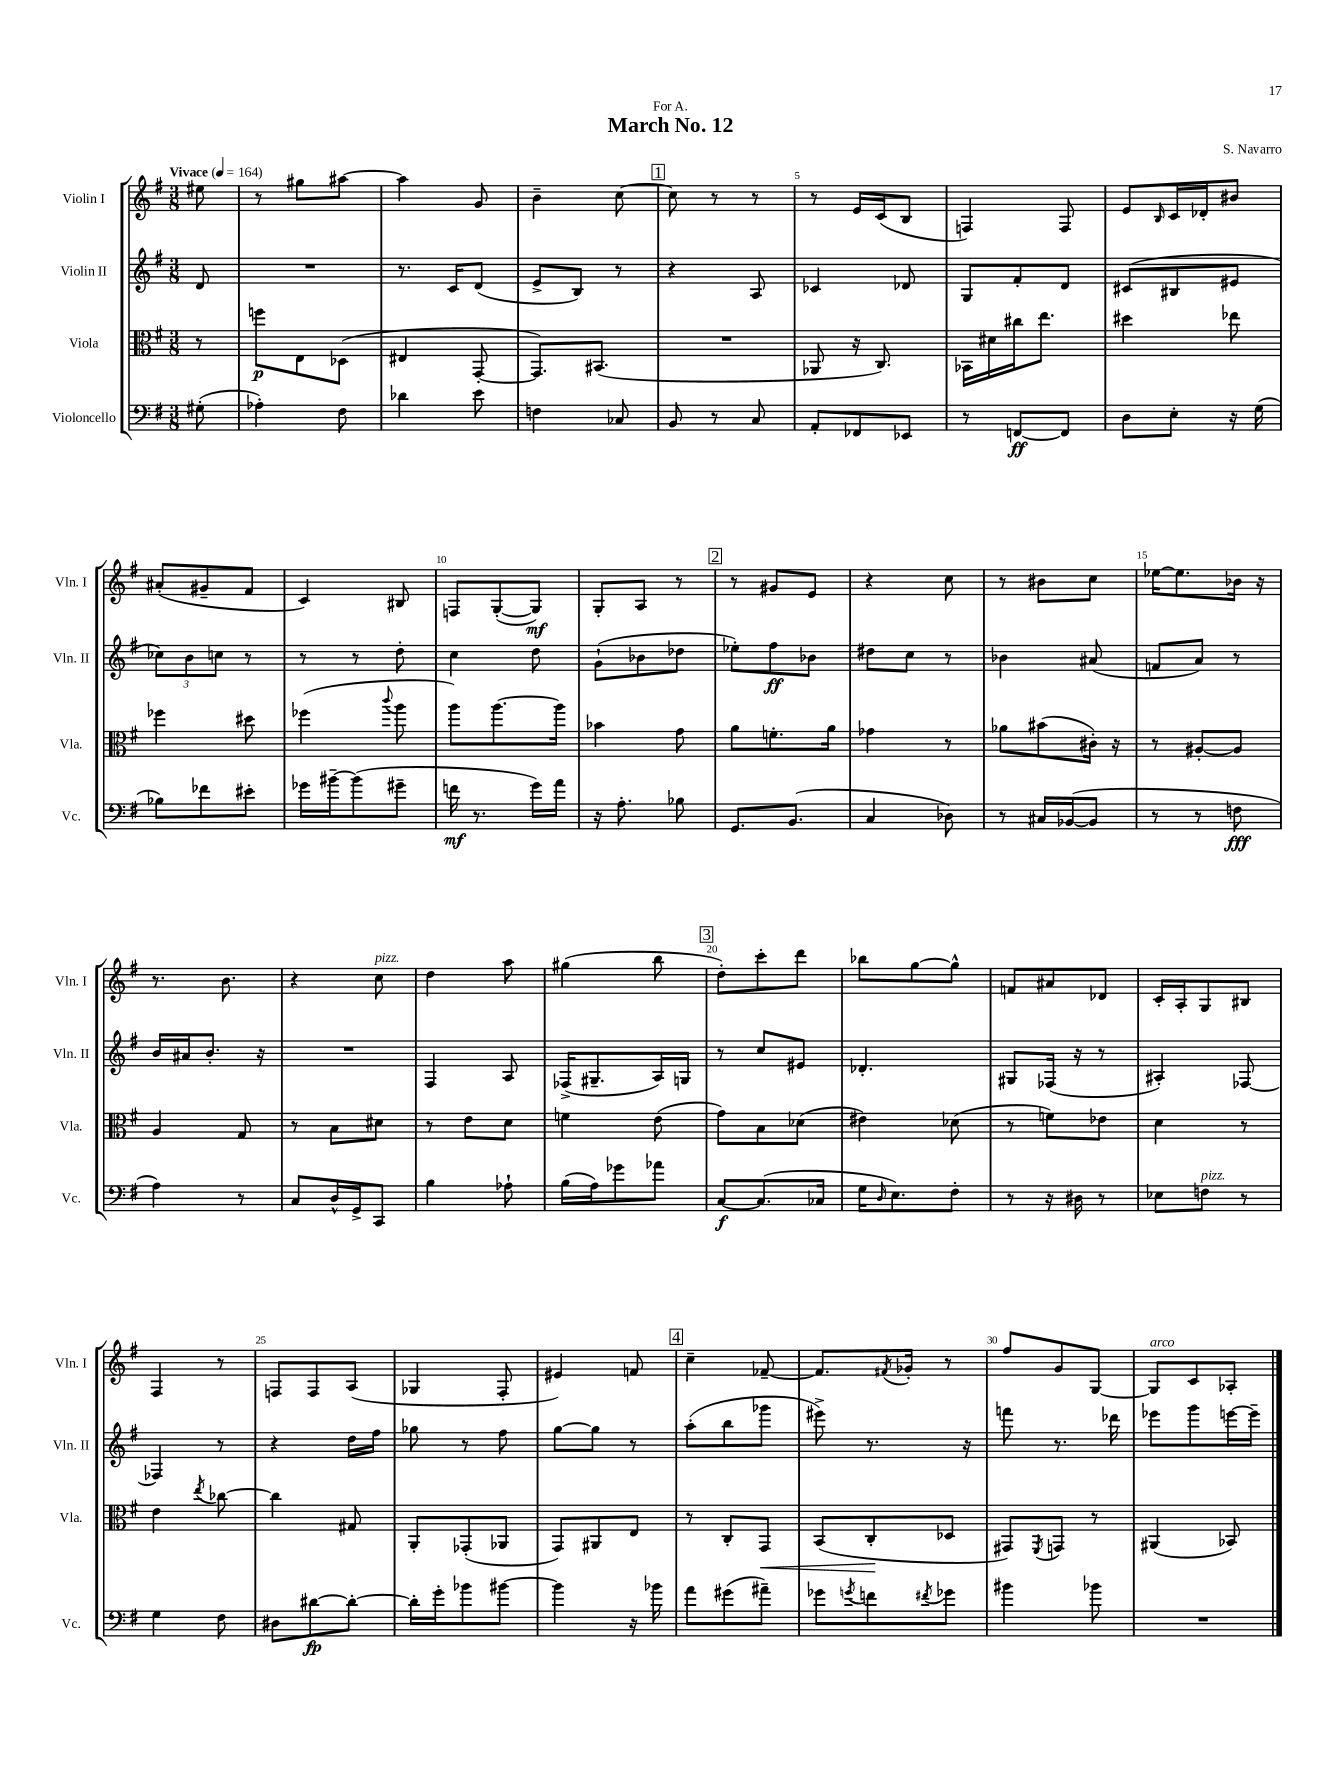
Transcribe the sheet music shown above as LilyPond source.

\header { title = "March No. 12" composer = "S. Navarro" dedication = "For A." }
<<
\new StaffGroup <<
\new Staff = "s0" \with { instrumentName = "Violin I" shortInstrumentName = "Vln. I" } {
    \clef treble \key g \major \numericTimeSignature \time 3/8 \partial 8 \tempo "Vivace" 4 = 164
    eis''8 |
    r8 gis''8 ais''8~ |
    ais''4 g'8 |
    b'4-- c''8~ |
    \mark \markup { \box "1" } c''8 r8 r8 |
    r8 e'16 c'16( b8 |
    f4) f8 |
    e'8 \grace { b16 } c'16 des'16-. bis'8 |
    ais'8-.( gis'8-- fis'8 |
    c'4) bis8 |
    f8 g8~-.( g8\mf) |
    g8-. a8 r8 |
    \mark \markup { \box "2" } r8 gis'8 e'8 |
    r4 c''8 |
    r8 bis'8 c''8 |
    ees''16~ ees''8. bes'16 r16 |
    r8. b'8. |
    r4 c''8^\markup { \italic "pizz." } |
    d''4 a''8 |
    gis''4( b''8 |
    \mark \markup { \box "3" } d''8-.) c'''8-. d'''8 |
    bes''8 g''8~ g''8-^ |
    f'8 ais'8 des'8 |
    c'16-. a16-. g8 bis8 |
    fis4 r8 |
    f8 f8 a8( |
    ges4 fis8-. |
    eis'4) f'8 |
    \mark \markup { \box "4" } c''4-- fes'8~-- |
    fes'8. \acciaccatura { fis'8 } ges'16-. r8 |
    fis''8 g'8 g8~ |
    g8^\markup { \italic "arco" } c'8 aes8-. \bar "|." |
}
\new Staff = "s1" \with { instrumentName = "Violin II" shortInstrumentName = "Vln. II" } {
    \clef treble \key g \major \numericTimeSignature \time 3/8 \partial 8
    d'8 |
    R4. |
    r8. c'16 d'8( |
    e'8-> b8) r8 |
    \mark \markup { \box "1" } r4 a8 |
    ces'4 des'8 |
    g8 fis'8-. d'8 |
    cis'8( bis8 eis'8 |
    \tuplet 3/2 { ces''8) b'8 c''8 } r8 |
    r8 r8 d''8-. |
    c''4 d''8 |
    g'8-!( bes'8 des''8 |
    \mark \markup { \box "2" } ees''8-.) fis''8\ff bes'8 |
    dis''8 c''8 r8 |
    bes'4 ais'8( |
    f'8 a'8) r8 |
    b'16 ais'16 b'8.-. r16 |
    R4. |
    fis4 a8 |
    fes16->( gis8.-- a16) g16 |
    \mark \markup { \box "3" } r8 c''8 eis'8 |
    des'4.-. |
    gis8 fes16( r16 r8 |
    ais4-.) fes8~ |
    fes4 r8 |
    r4 d''16 fis''16 |
    ges''8 r8 fis''8 |
    g''8~ g''8 r8 |
    \mark \markup { \box "4" } a''8-.( b''8 ges'''8 |
    eis'''8->) r8. r16 |
    f'''8 r8. des'''16 |
    ees'''8 g'''8 e'''16~ e'''16-- \bar "|." |
}
\new Staff = "s2" \with { instrumentName = "Viola" shortInstrumentName = "Vla." } {
    \clef alto \key g \major \numericTimeSignature \time 3/8 \partial 8
    r8 |
    f''8\p e8 des8( |
    eis4 g,8~-. |
    g,8.) bis,8.( |
    \mark \markup { \box "1" } R4. |
    aes,8 r16 c8.) |
    bes,16 dis'16 cis''16 e''8. |
    dis''4 ees''8 |
    fes''4 dis''8 |
    fes''4( \appoggiatura { c'''8 } a''8 |
    a''8) a''8.~ a''16 |
    bes'4 g'8 |
    \mark \markup { \box "2" } a'8 f'8.-. a'16 |
    ges'4 r8 |
    aes'8 bis'8( cis'16-.) r16 |
    r8 ais8~-. ais8 |
    a4 g8 |
    r8 b8 dis'8 |
    r8 e'8 d'8 |
    f'4 e'8( |
    \mark \markup { \box "3" } g'8) b8 des'8( |
    eis'4) des'8( |
    r8 f'8) ees'8 |
    d'4 r8 |
    e'4 \acciaccatura { e''8 } ces''8~ |
    ces''4 gis8 |
    a,8-. ges,8-.( aes,8 |
    g,8) ais,8 e8 |
    \mark \markup { \box "4" } r8 c8-. g,8\< |
    b,8( c8-.\! des8 |
    gis,8) \acciaccatura { fis,8 } g,8 r8 |
    ais,4( bes,8) \bar "|." |
}
\new Staff = "s3" \with { instrumentName = "Violoncello" shortInstrumentName = "Vc." } {
    \clef bass \key g \major \numericTimeSignature \time 3/8 \partial 8
    gis8-.( |
    aes4-.) fis8 |
    des'4 e'8 |
    f4 ces8 |
    \mark \markup { \box "1" } b,8 r8 c8 |
    a,8-. fes,8 ees,8 |
    r8 f,8~\ff f,8 |
    d8 e8-. r16 g16( |
    bes8) fes'8 eis'8-. |
    ges'16 bis'16~-- bis'8( gis'8-- |
    f'16\mf r8. g'16) a'16 |
    r16 a8.-. bes8 |
    \mark \markup { \box "2" } g,8. b,8.( |
    c4 des8) |
    r8 cis16 bes,16~( bes,8 |
    r8 r8 f8\fff |
    a4) r8 |
    c8 d16-^ g,16-> c,8 |
    b4 aes8-! |
    b16( a16) ges'8 aes'8 |
    \mark \markup { \box "3" } c8~\f c8.( ces16 |
    g16 \grace { d16 } e8.) fis8-. |
    r8 r16 dis16 r8 |
    ees8 f8^\markup { \italic "pizz." } r8 |
    g4 fis8 |
    dis8 dis'8~\fp dis'8~-. |
    dis'16-. g'16-. bes'8 bis'8~ |
    bis'4 r16 bes'16 |
    \mark \markup { \box "4" } a'8 gis'8( ais'8--) |
    ges'8 \acciaccatura { g'8 } f'8 \acciaccatura { fis'8 } ges'8 |
    bis'4 bes'8 |
    R4. \bar "|." |
}
>>
>>
\layout { \context { \Score \override BarNumber.break-visibility = ##(#f #t #t) barNumberVisibility = #(every-nth-bar-number-visible 5) } }
